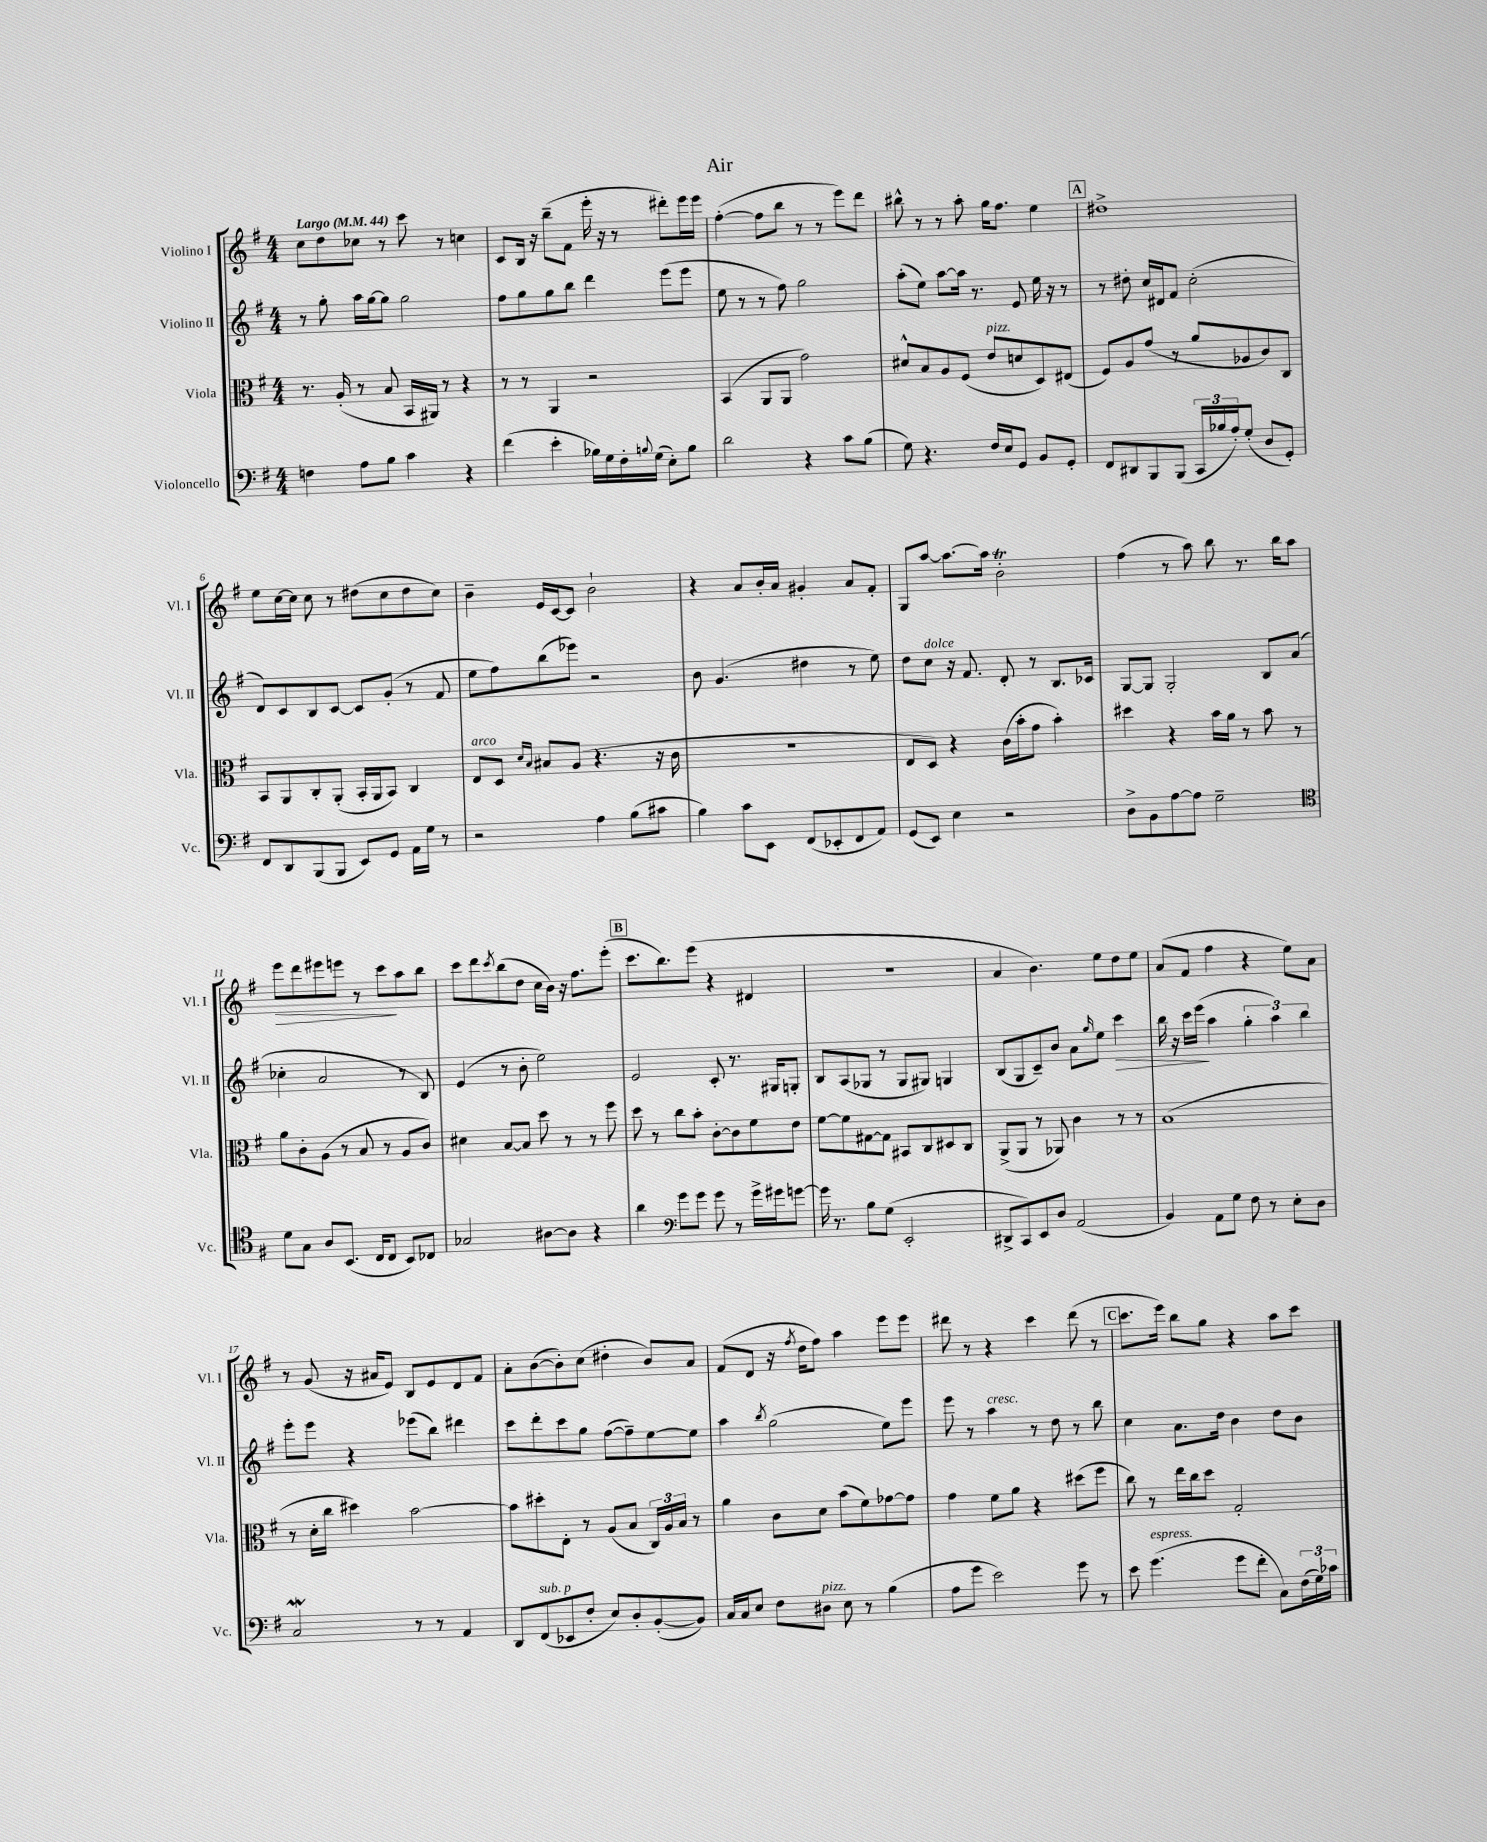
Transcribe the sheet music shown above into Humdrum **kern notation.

**kern	**kern	**kern	**kern
*staff4	*staff3	*staff2	*staff1
*clefF4	*clefC3	*clefG2	*clefG2
*k[f#]	*k[f#]	*k[f#]	*k[f#]
*M4/4	*M4/4	*M4/4	*M4/4
*MM44	*MM44	*MM44	*MM44
4F	8.r	8r	8cc
.	.	8gg'	8dd
.	(16A'	.	.
8A	8r	16aa	8cc-
.	.	[16gg	.
8B	8B	8gg]	8r
4c	16BB	2gg	8ccc
.	16AA#)	.	.
.	8r	.	8r
4r	4r	.	4cc
=	=	=	=
(4f#	8r	8ff#	8c
.	8r	8gg	16B
.	.	.	16r
4e'	4AA	8gg	(8bb~
.	.	8bb	8f#
16B-)	2r	4ddd	16eee'
16G	.	.	16r
16F#'	.	.	8r
8qqB	.	.	.
(16G	.	.	.
8E')	.	(8eee	8ddd#')
8B	.	8eee	16eee
.	.	.	16eee
=	=	=	=
2d	(4BB	8ee	([4ff#'
.	.	8r	.
.	8AA	8r	8ff#]
.	8AA	8ff#)	8bb
4r	2g)	2gg	8r
.	.	.	8r
8c	.	.	8eee)
(8B	.	.	8ddd
=	=	=	=
8G)	8d#^^	(8aa'	8bb#^^
4.r	8B	8ee)	8r
.	8A	[8aa	8r
.	(8F#	16aa]	8aa'
.	.	8.r	.
16F#	8e	.	16gg
16E	.	.	8.ff#
8GG	8d	8e	.
8BB	8D)	16ee	4ee
.	.	16r	.
8GG'	(8E#	8r	.
=	=	=	=
8FF#	8F#)	8r	1dd#^
8DD#	8A	8dd#'	.
8BBB	(8g	16cc	.
.	.	16d#	.
(8BBB	8r	8f#	.
24CC	8a	(2cc'	.
24B-	.	.	.
24A')	.	.	.
(8G'	8A-	.	.
8D	8c)	.	.
8GG')	8C	.	.
=	=	=	=
8FF#	8BB	8d)	8ee
8DD	8AA	8c	[16cc
.	.	.	16cc]
(8BBB	8C'	8B	8cc
8BBB	(8AA'	[8c	8r
8EE)	16BB'	8c]	(8dd#
.	16AA	.	.
8GG	8BB)	(8g'	8cc
16AA	4C	8r	8dd#
16G	.	.	.
8r	.	8f#	8cc)
=	=	=	=
2r	8E	8ee	4b~
.	8D	8ff#)	.
.	16qqd	.	.
.	16qqB	.	.
.	8B#	(8bb	16e
.	.	.	[16c
.	(8A	8eee-)	8c]
4A	4.r	2r	2b`
(8B	.	.	.
8c#	16r	.	.
.	16c	.	.
=	=	=	=
4B)	1r	8b	4r
.	.	(4.g	.
8c	.	.	8a
8EE	.	.	16b'
.	.	.	16a
(8FF#	.	4dd#	4g#'
8EE-'	.	.	.
8FF#	.	8r	8a
8AA)	.	8ee)	8f#'
=	=	=	=
(8GG	8E	8dd	8G
8EE)	8D)	8cc	[8aa
4E	4r	16r	8.aa_
.	.	8.f#	.
.	.	.	16aa]
2r	(16c	8d'	2b'
.	16b'	.	.
.	8g	8r	.
.	4b')	8.B	.
.	.	16c-	.
=	=	=	=
8D^	4dd#	[8G	(4ff#
8BB	.	8G]	.
[8A	4r	2G'	8r
8A]	.	.	8aa)
2G~	16b	.	8bb
.	16a	.	.
.	8r	.	8.r
.	8b	8B	.
.	.	.	16bb
.	8r	(8a	8aa
=	=	=	=
*clefC4	*	*	*
8d	8a	4cc-'	8eee
8G	8c'	.	8ddd
8A	(8A	2a	8eee#
(8.BB	8r	.	8eee
.	8B	.	8r
16C	.	.	.
8C	8r	.	8ccc
8BB)	8A	8r	8aa
8C-	8c)	8B)	8bb
=	=	=	=
2G-	4d#	(4e	8ccc
.	.	.	8ddd
.	.	.	8qccc
.	[8B	8r	(8bb
.	8B]	8b'	8dd
[8A#	8dd	2ee)	16cc
.	.	.	16b)
8A#]	8r	.	16r
.	.	.	8.ff#
4r	8r	.	.
.	8ff#	.	(8eee'
=	=	=	=
4a	8dd	2e	8.ccc
.	8r	.	.
.	.	.	8.bb)
*clefF4	*	*	*
8g	8cc	.	.
8g	8b'	.	(8eee
8g	[8c'	8c'	4r
8r	8c]	8.r	.
16g^	8f#	.	4d#
16g#	.	16G#	.
[8g	8e	8G'	.
=	=	=	=
16g]	[8f#	8B	1r
8.r	.	.	.
.	8f#]	(8A	.
8B	[8G#	8G-	.
(8G	8G#]	8r	.
2EE'	8BB#	8G-	.
.	8C	8G#)	.
.	8D#	4G	.
.	8C	.	.
=	=	=	=
8DD#^	(8AA^	(8B	4a
8CC)	8AA	8G	.
8EE	8r	8c~)	4.b)
8D	8AA-)	8b	.
(2AA	4c	8a	.
.	.	16qqgg	.
.	.	8ee	8ee
.	8r	4ccc	8dd
.	8r	.	8ee
=	=	=	=
4BB)	(1B	16bb	(8a
.	.	16r	.
.	.	16ccc	8f#
.	.	(16eee	.
8AA	.	4aa	4ff#
8G	.	.	.
8F#	.	6gg'	4r
8r	.	.	.
.	.	6aa)	.
8E'	.	.	8ee)
.	.	6bb	.
8D	.	.	8a
=	=	=	=
2C	8r	8eee'	8r
.	16d'	8eee	(8g
.	16cc	.	.
.	4dd#)	4r	16r
.	.	.	16a#
.	.	.	8e)
8r	[2b	(8eee-	8B
8r	.	8bb)	8e
4AA	.	4ddd#	8d
.	.	.	8f#
=	=	=	=
8DD	8b]	8ccc	8a'
(8FF#	8dd#'	8ddd'	([8b
8EE-	8E'	8ccc	8b'])
8F#'	8r	8gg	(8cc
8E)	(8A	([8ff#	4dd#'
8D'	8B	8ff#~])	.
([8BB'	24C)	[8ee	8b)
.	24A	.	.
.	24B	.	.
8BB])	8r	8ee]	8a
=	=	=	=
16C	4a	4aa	(8f#
16C	.	.	.
8E	.	.	8d
.	.	8qbb	.
8F#	8c	(2gg	16r
.	.	.	8qff#
.	.	.	16dd
8D#	8d	.	8ff#)
8E	(8b	.	4aa
8r	8f#)	.	.
(4B	[8g-	8ee)	8eee
.	8g-]	8eee	8eee
=	=	=	=
8A	4g	8eee	8ddd#
8g	.	8r	8r
2e)	8f#	4aa	4r
.	8a	.	.
.	4r	8r	4ccc
.	.	8dd	.
8g	(8dd#	8r	(8ddd#
8r	8ff#	8bb	8r
=	=	=	=
8e	8cc)	4cc	8.ccc
(4.g	8r	.	.
.	.	.	16eee)
.	16ee	8.a	8bb
.	16cc	.	.
.	8dd	.	8gg
.	.	16dd	.
8g	2G'	4b	4r
8f#'	.	.	.
8C)	.	8dd	8aa
(24F#	.	8b	8ccc
24G)	.	.	.
24c-	.	.	.
==	==	==	==
*-	*-	*-	*-
